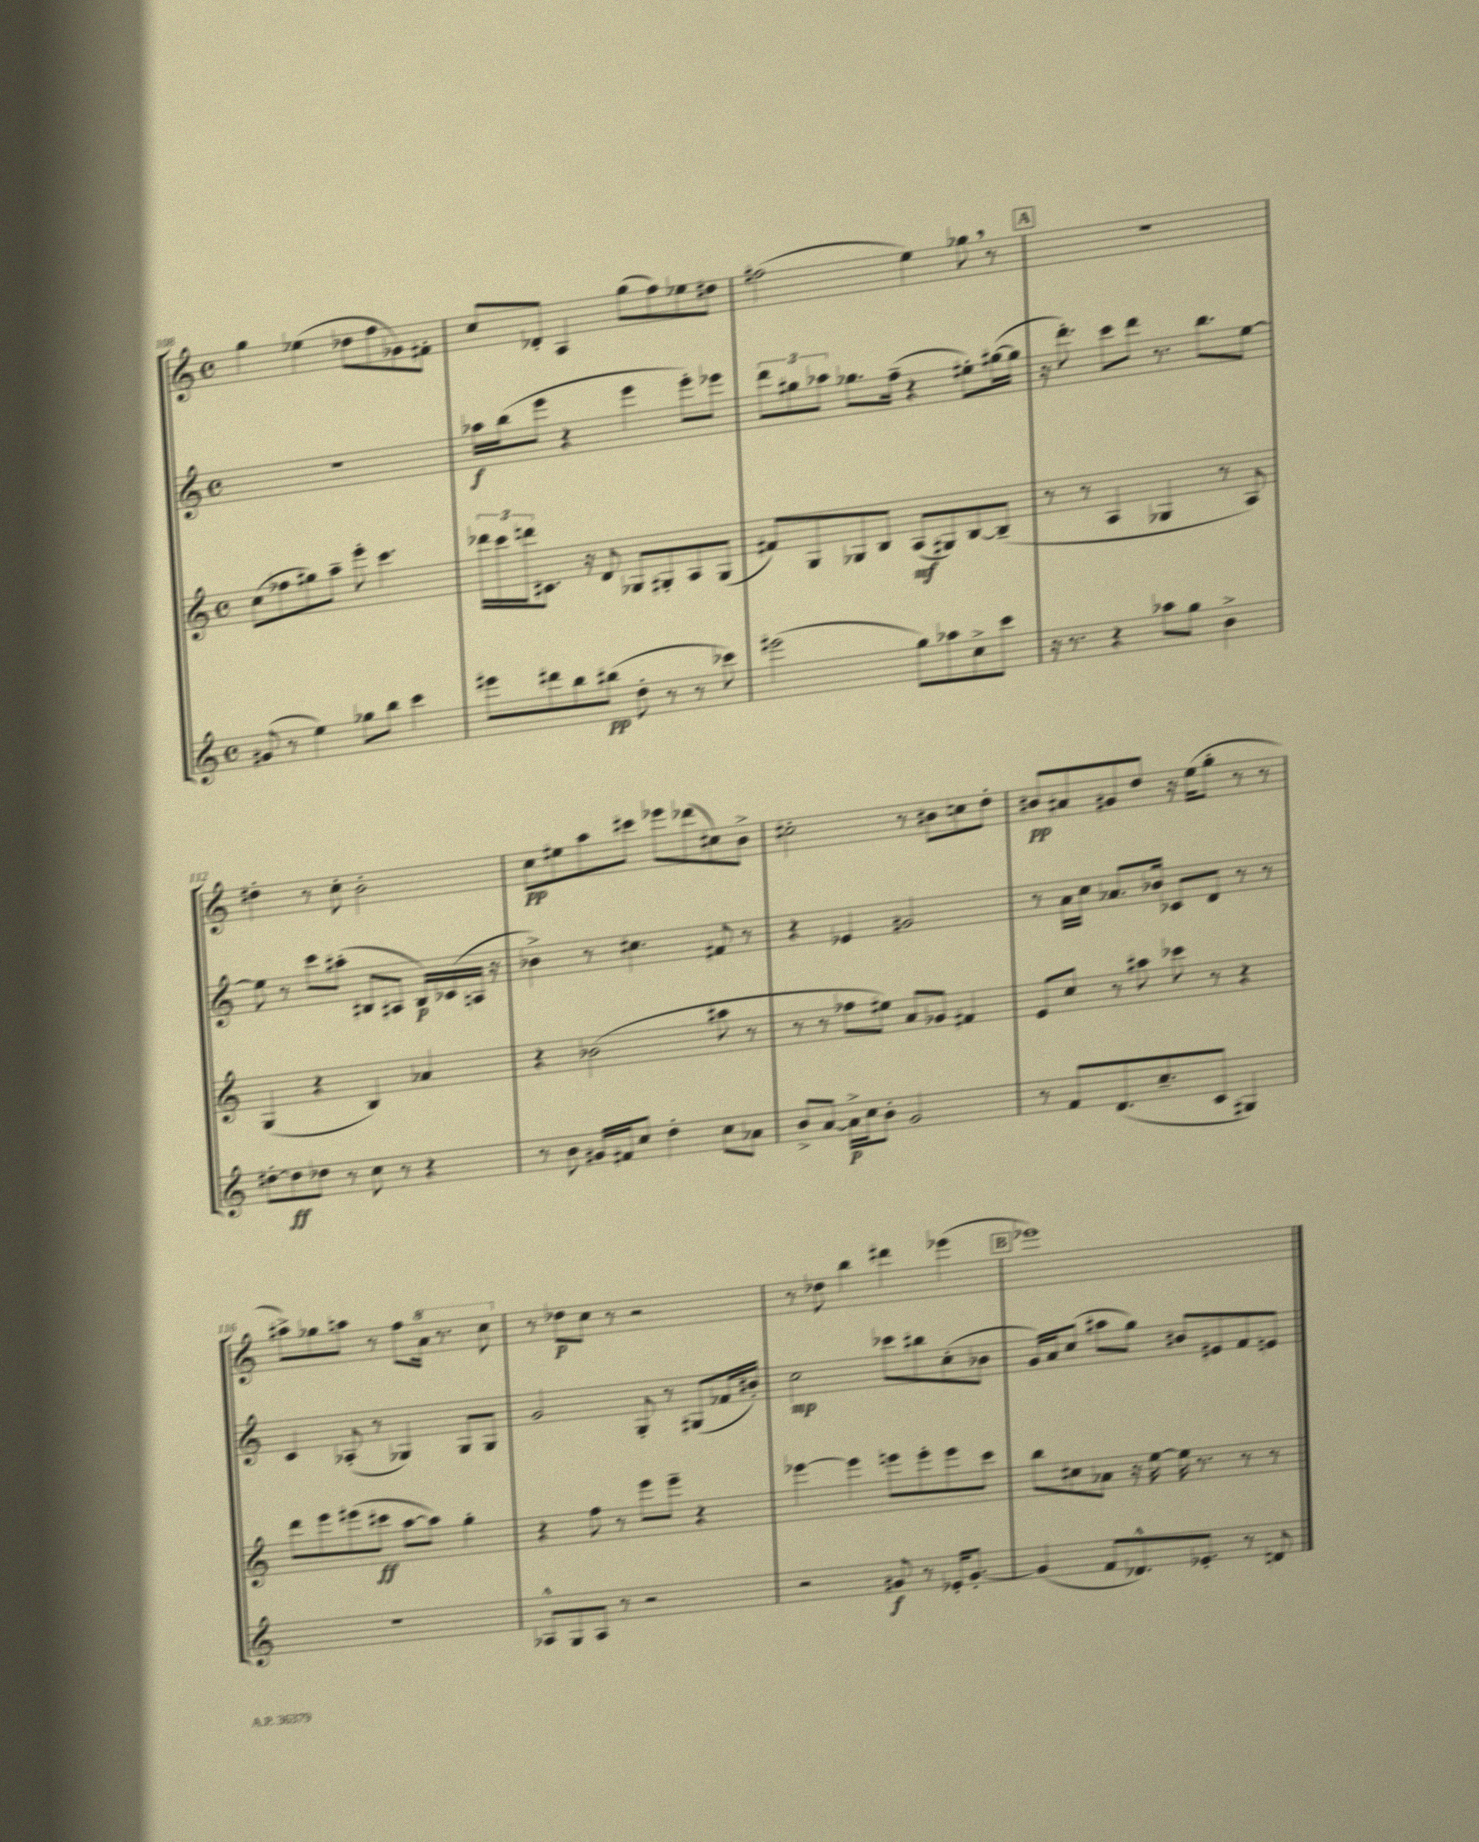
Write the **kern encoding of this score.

**kern	**dynam	**kern	**dynam	**kern	**dynam	**kern	**dynam
*part4	*part4	*part3	*part3	*part2	*part2	*part1	*part1
*staff4	*staff4	*staff3	*staff3	*staff2	*staff2	*staff1	*staff1
*clefG2	*	*clefG2	*	*clefG2	*	*clefG2	*
*k[]	*	*k[]	*	*k[]	*	*k[]	*
*M4/4	*	*M4/4	*	*M4/4	*	*M4/4	*
*met(c)	*	*met(c)	*	*met(c)	*	*met(c)	*
=108	=108	=108	=108	=108	=108	=108	=108
(8g#X/	.	(8cc\L	.	1r	.	4gg\	.
8r	.	8ff-X\	.	.	.	.	.
4ee\)	.	8gg#X\)	.	.	.	(4ee-X\	.
.	.	8aa~\J	.	.	.	.	.
8gg-X\L	.	8eee'\	.	.	.	8dd-X\L	.
8bb\J	.	4.ccc\	.	.	.	8ff\	.
4ccc\	.	.	.	.	.	8g-X\)	.
.	.	.	.	.	.	8f#X'\J	.
=109	=109	=109	=109	=109	=109	=109	=109
8eee#X\L	.	24ddd-X\LL	.	16aa-X\LL	f	8cc/L	.
.	.	24ccc\	.	.	.	.	.
.	.	.	.	(16bb\J	.	.	.
.	.	24dddn\J	.	.	.	.	.
8ddd#X\	.	8.c#X\J	.	8eee\J	.	8d-X'/J	.
8bb\	.	.	.	4r	.	4A/	.
.	.	16r	.	.	.	.	.
(8bb#X\J	pp	8d/	.	.	.	.	.
8dd'\	.	8G-X/L	.	4eee\	.	(8gg\L	.
8r	.	8G#X'/	.	.	.	8ff\)	.
8r	.	8A/	.	8eee'\L)	.	8ee-X\	.
8ccc-X\)	.	(8G#/J	.	8eee-X\J	.	8dd#X\J	.
=110	=110	=110	=110	=110	=110	=110	=110
(2eee#X\	.	8f#X/L)	.	12ddd\L	.	(2ff#X\	.
.	.	.	.	12gg#X\	.	.	.
.	.	8G/	.	.	.	.	.
.	.	.	.	12aa-X\J	.	.	.
.	.	8G-X/	.	8.gg-X\L	.	.	.
.	.	8B/J	.	.	.	.	.
.	.	.	.	(16ff~\Jk	.	.	.
8gg\L)	.	(8A/L	mf	4r	.	4ee\)	.
8aa-X\	.	8G#X/)	.	.	.	.	.
8cc^\	.	[8B/	.	8ee#X'\L)	.	8gg-X,\	.
8ccc\J	.	(8B~/J]	.	([16gg#X\L	.	8r	.
.	.	.	.	16gg#\JJ]	.	.	.
!!LO:REH:place=s1:t=A
=111	=111	=111	=111	=111	=111	=111	=111
16r	.	8r	.	16r	.	1r	.
8.r	.	.	.	8.ddd'\)	.	.	.
.	.	8r	.	.	.	.	.
4r	.	4A/	.	8ccc\L	.	.	.
.	.	.	.	8ddd\J	.	.	.
8aa-X\L	.	4G-X/	.	8.r	.	.	.
8gg\J	.	.	.	.	.	.	.
.	.	.	.	8.bb\L	.	.	.
4b^\	.	8r	.	.	.	.	.
.	.	8A/)	.	[8ee\J	.	.	.
!!LO:LB:g=z
=112	=112	=112	=112	=112	=112	=112	=112
[8dd#X'\L	.	(4G/	.	8ee\]	.	4dd#X'\	.
8dd#\]	ff	.	.	8r	.	.	.
8dd-X\J	.	4r	.	8ccc\L	.	8r	.
8r	.	.	.	(8aa#X'\J	.	8cc'\	.
8cc\	.	4B/)	.	8B#X/L	.	2b'\	.
8r	.	.	.	8A#X/J	.	.	.
4r	.	4a-X/	.	16B#/LL)	p	.	.
.	.	.	.	(16c-X/	.	.	.
.	.	.	.	16An/JJ	.	.	.
.	.	.	.	16r	.	.	.
=113	=113	=113	=113	=113	=113	=113	=113
8r	.	4r	.	4b-X^\)	.	8cc\L	pp
8b\	.	.	.	.	.	8ee#X\	.
16g#X/LL	.	(2b-X\	.	8r	.	8aa\	.
16f#X/J	.	.	.	.	.	.	.
8cc/J	.	.	.	4.cc#X\	.	8ccc#X\J	.
4dd'\	.	.	.	.	.	8eee-X\L	.
.	.	.	.	.	.	(8ddd-X\	.
8cc\L	.	8aa#X\	.	8f#X/	.	8cc#X\)	.
8a-X\J	.	8r	.	8r	.	8b^\J	.
=114	=114	=114	=114	=114	=114	=114	=114
8b^/L	.	8r	.	4r	.	2cc#X'\	.
[8a/J	.	8r	.	.	.	.	.
16a^\LL]	p	8ff-X\L	.	4e-X/	.	.	.
16cc\J	.	.	.	.	.	.	.
8b'\J	.	8ee#X\J)	.	.	.	.	.
2g/	.	8a/L	.	2g#X/	.	8r	.
.	.	8g-X/J	.	.	.	8b#X\L	.
.	.	4f#X/	.	.	.	8ccn\	.
.	.	.	.	.	.	8dd'\J	.
=115	=115	=115	=115	=115	=115	=115	=115
8r	.	8e/L	.	8r	.	8b#X/L	pp
8f/L	.	8cc/J	.	16a\LL	.	8a#X/	.
.	.	.	.	16cc\JJ	.	.	.
(8.d/	.	8r	.	8.a-X/L	.	8g#X/	.
.	.	8aa#X\	.	.	.	8dd/J	.
8.cc~/	.	.	.	16b-X/Jk	.	.	.
.	.	8ccc-X\	.	8c-X/L	.	16r	.
.	.	.	.	.	.	(16ee\KL	.
8c/J	.	8r	.	8d/J	.	8gg'\J	.
4G#X/)	.	4r	.	8r	.	8r	.
.	.	.	.	8r	.	8r	.
!!LO:LB:g=z
=116	=116	=116	=116	=116	=116	=116	=116
1r	.	8ddd\L	.	4c/	.	8aa#X^\L)	.
.	.	8eee\	.	.	.	8gg-X\	.
.	.	(8eee#X\	.	(8A-X'/	.	8aan\J	.
.	.	8ccc#X\J	ff	8r	.	8r	.
.	.	[8aa\L	.	4G-X/)	.	8ff\L	.
*	*	*	*	*	*	*8va	*
.	.	8aa\J])	.	.	.	16aa\Jk	.
.	.	.	.	.	.	8.r	.
.	.	4gg'\	.	8G-/L	.	.	.
.	.	.	.	8G-/J	.	8ccc\	.
=117	=117	=117	=117	=117	=117	=117	=117
*	*	*	*	*	*	*X8va	*
8A-X^^/L	.	4r	.	2g/	.	8r	.
8G/	.	.	.	.	.	8dd-X\L	p
8A-/J	.	8ff\	.	.	.	8cc\J	.
8r	.	8r	.	.	.	8r	.
2r	.	8eee\L	.	8G'/	.	2r	.
.	.	8eee~\J	.	8r	.	.	.
.	.	4r	.	(8G#X/L	.	.	.
.	.	.	.	16f-X/L	.	.	.
.	.	.	.	16b#X'/JJ)	.	.	.
=118	=118	=118	=118	=118	=118	=118	=118
2r	.	[4eee-X\	.	2cc\	mp	8r	.
.	.	.	.	.	.	8dd-X\	.
.	.	4eee-\]	.	.	.	4bb\	.
8g#X/	f	8eeen\L	.	8ccc-X\L	.	4ddd#X\	.
8r	.	8eee'\	.	8bb#X\	.	.	.
16e-X'/KL	.	8eee\	.	(8cc'\	.	(4eee-X\	.
[8.g#'/J	.	.	.	.	.	.	.
.	.	8ccc\J	.	8b-X\J	.	.	.
!!LO:REH:place=s1:t=B
=119	=119	=119	=119	=119	=119	=119	=119
(4g#/]	.	8bb\L	.	16g/LL)	.	1eee-X)	.
.	.	.	.	16a/J	.	.	.
.	.	8cc#X\	.	(8cc/J	.	.	.
8f/L	.	8a-X\J	.	8aa#X\L	.	.	.
8.d-X^^/)	.	16r	.	8gg\J)	.	.	.
.	.	[16ee\	.	.	.	.	.
.	.	16ee\]	.	8b#X/L	.	.	.
8.e-X'/J	.	8.r	.	.	.	.	.
.	.	.	.	8e#X/	.	.	.
8r	.	8r	.	8f/	.	.	.
8dn/	.	8r	.	8en/J	.	.	.
==	==	==	==	==	==	==	==
*-	*-	*-	*-	*-	*-	*-	*-
